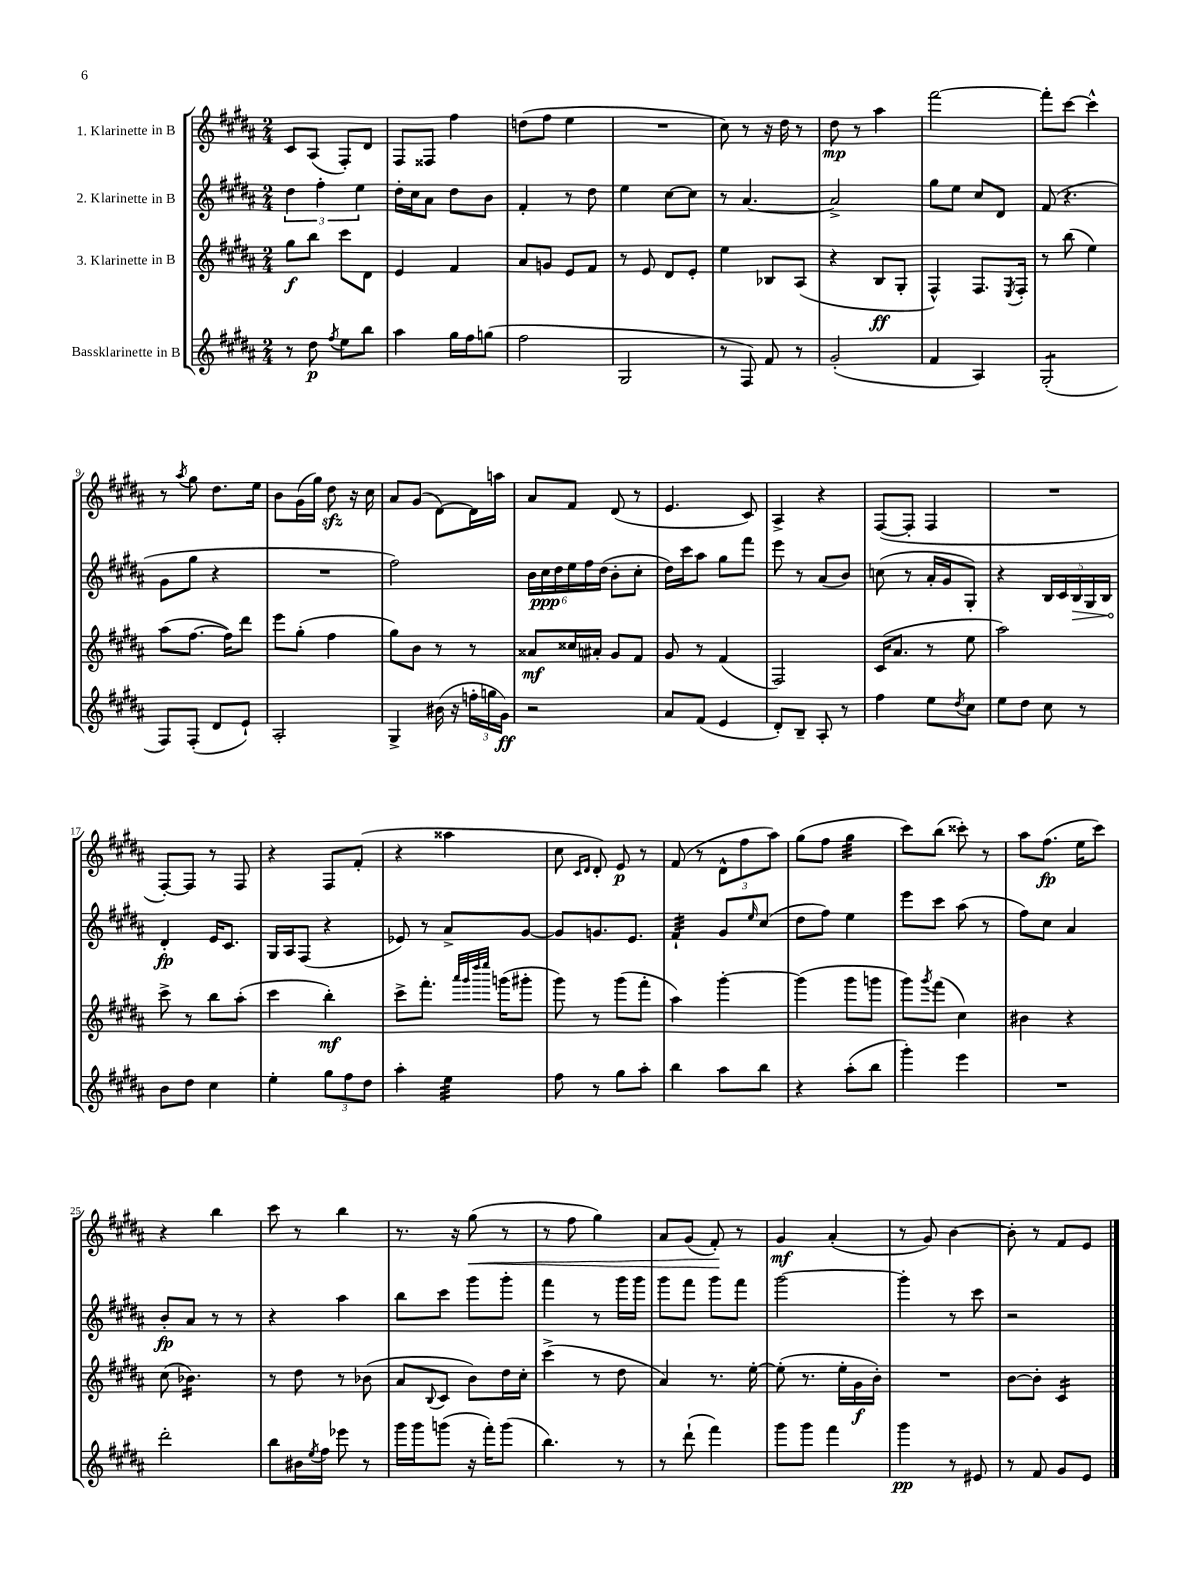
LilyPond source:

<<
\new StaffGroup <<
\new Staff = "s0" \with { instrumentName = "1. Klarinette in B" } {
    \clef treble \key b \major \numericTimeSignature \time 2/4
    cis'8 ais8( fis8-.) dis'8 |
    fis8 fisis8 fis''4 |
    d''8( fis''8 e''4 |
    R2 |
    cis''8) r8 r16 dis''16 r8 |
    dis''8\mp r8 ais''4 |
    fis'''2~ |
    fis'''8-. cis'''8~ cis'''4-^ |
    r8 \acciaccatura { ais''8 } gis''8 dis''8. e''16 |
    b'8 gis'16( gis''16) dis''8\sfz r16 cis''16 |
    ais'8 gis'8( dis'8~) dis'16 a''16 |
    ais'8 fis'8 dis'8( r8 |
    e'4. cis'8) |
    ais4-> r4 |
    fis8~( fis8-. fis4 |
    R2 |
    fis8~-.) fis8 r8 fis8 |
    r4 fis8 fis'8-.( |
    r4 aisis''4 |
    cis''8 \grace { cis'16 dis'16 } dis'8-.) e'8\p r8 |
    fis'8( r8 \tuplet 3/2 { dis'8-^ fis''8 ais''8) } |
    gis''8( fis''8 gis''4:32 |
    cis'''8) b''8( cisis'''8-.) r8 |
    ais''8 fis''8.\fp( e''16 cis'''8) |
    r4 b''4 |
    cis'''8 r8 b''4 |
    r8. r16 gis''8\<( r8 |
    r8 fis''8 gis''4) |
    ais'8 gis'8( fis'8-.\!) r8 |
    gis'4\mf ais'4-.( |
    r8 gis'8) b'4~ |
    b'8-. r8 fis'8 e'8 \bar "|." |
}
\new Staff = "s1" \with { instrumentName = "2. Klarinette in B" } {
    \clef treble \key b \major \numericTimeSignature \time 2/4
    \tuplet 3/2 { dis''4 fis''4-. e''4 } |
    dis''16-. cis''16 ais'8 dis''8 b'8 |
    fis'4-. r8 dis''8 |
    e''4 cis''8~ cis''8 |
    r8 ais'4.~ |
    ais'2-> |
    gis''8 e''8 cis''8 dis'8 |
    fis'8( r4. |
    gis'8 gis''8 r4 |
    R2 |
    fis''2) |
    \tuplet 6/4 { b'16 cis''16\ppp dis''16 e''16 fis''16 dis''16( } b'8-. cis''8-. |
    dis''16) cis'''16 ais''8 gis''8 fis'''8 |
    e'''8 r8 ais'8( b'8) |
    c''8( r8 ais'16-. gis'16 gis8-.) |
    r4 \tuplet 5/4 { b16 cis'16 \once \override Hairpin.circled-tip = ##t b16\> gis16 b16 } |
    dis'4-.\fp\! e'16 cis'8. |
    gis16 ais16 fis8( r4 |
    ees'8) r8 ais'8-> gis'8~ |
    gis'8 g'8. e'8. |
    fis'4:32-! gis'8 \grace { e''16 } cis''8( |
    dis''8 fis''8) e''4 |
    e'''8 cis'''8 ais''8( r8 |
    fis''8) cis''8 ais'4 |
    b'8-.\fp ais'8 r8 r8 |
    r4 ais''4 |
    b''8 cis'''8 gis'''8 gis'''8-. |
    fis'''4 r8 gis'''16 gis'''16 |
    gis'''8 fis'''8 gis'''8 fis'''8 |
    gis'''2~ |
    gis'''4-. r8 cis'''8 |
    r2 \bar "|." |
}
\new Staff = "s2" \with { instrumentName = "3. Klarinette in B" } {
    \clef treble \key b \major \numericTimeSignature \time 2/4
    gis''8\f b''8 cis'''8 dis'8 |
    e'4 fis'4 |
    ais'8 g'8 e'8 fis'8 |
    r8 e'8 dis'8 e'8-. |
    e''4 bes8 ais8( |
    r4 b8\ff gis8-. |
    fis4-^) fis8. \acciaccatura { e8 } fis16-. |
    r8 b''8( e''4) |
    ais''8( fis''8.~ fis''16) dis'''8 |
    e'''8 gis''8-.( fis''4 |
    gis''8) b'8 r8 r8 |
    aisis'8\mf cisis''16 ais'16-. gis'8 fis'8 |
    gis'8 r8 fis'4( |
    fis2) |
    cis'16( ais'8. r8 e''8 |
    ais''2) |
    cis'''8-> r8 b''8 ais''8-.( |
    cis'''4 b''4-.\mf) |
    cis'''8-> fis'''8.-. \grace { ais'''32 gis'''32 dis''''32 e''''32 } g'''16( gis'''8-. |
    gis'''8) r8 gis'''8( fis'''8-. |
    ais''4) gis'''4~-. |
    gis'''4( gis'''8 g'''8 |
    gis'''8) \acciaccatura { gis'''8 } fis'''8( cis''4) |
    bis'4 r4 |
    cis''8( bes'4.:16) |
    r8 dis''8 r8 bes'8( |
    ais'8 \appoggiatura { b8 } cis'8 b'8) dis''16 cis''16-. |
    cis'''4->( r8 dis''8 |
    ais'4) r8. e''16~-. |
    e''8-.( r8. e''16-. gis'16\f b'16-.) |
    R2 |
    b'8~ b'8-. cis'4:16 \bar "|." |
}
\new Staff = "s3" \with { instrumentName = "Bassklarinette in B" } {
    \clef treble \key b \major \numericTimeSignature \time 2/4
    r8 dis''8\p \acciaccatura { fis''8 } e''8 b''8 |
    ais''4 gis''16 fis''16 g''8( |
    fis''2 |
    gis2 |
    r8 fis8) fis'8 r8 |
    gis'2-.( |
    fis'4 ais4) |
    gis2:8-.( |
    fis8) fis8-.( dis'8 e'8-!) |
    ais2-. |
    gis4-> bis'16( r16 \tuplet 3/2 { f''16-. g''16 gis'16\ff) } |
    r2 |
    ais'8 fis'8( e'4 |
    dis'8-.) b8-- ais8-. r8 |
    fis''4 e''8 \acciaccatura { dis''8 } cis''8 |
    e''8 dis''8 cis''8 r8 |
    b'8 dis''8 cis''4 |
    e''4-. \tuplet 3/2 { gis''8 fis''8 dis''8 } |
    ais''4-. e''4:32 |
    fis''8 r8 gis''8 ais''8-. |
    b''4 ais''8 b''8 |
    r4 ais''8-.( b''8 |
    gis'''4-.) e'''4 |
    R2 |
    dis'''2-. |
    b''8 bis'16 \acciaccatura { e''8 } fis''16 ees'''8 r8 |
    gis'''16 gis'''16 g'''8( r16 fis'''16-.) g'''8( |
    b''4.) r8 |
    r8 dis'''8-!( fis'''4) |
    gis'''8 gis'''8 fis'''4 |
    gis'''4\pp r8 eis'8 |
    r8 fis'8 gis'8 e'8 \bar "|." |
}
>>
>>
